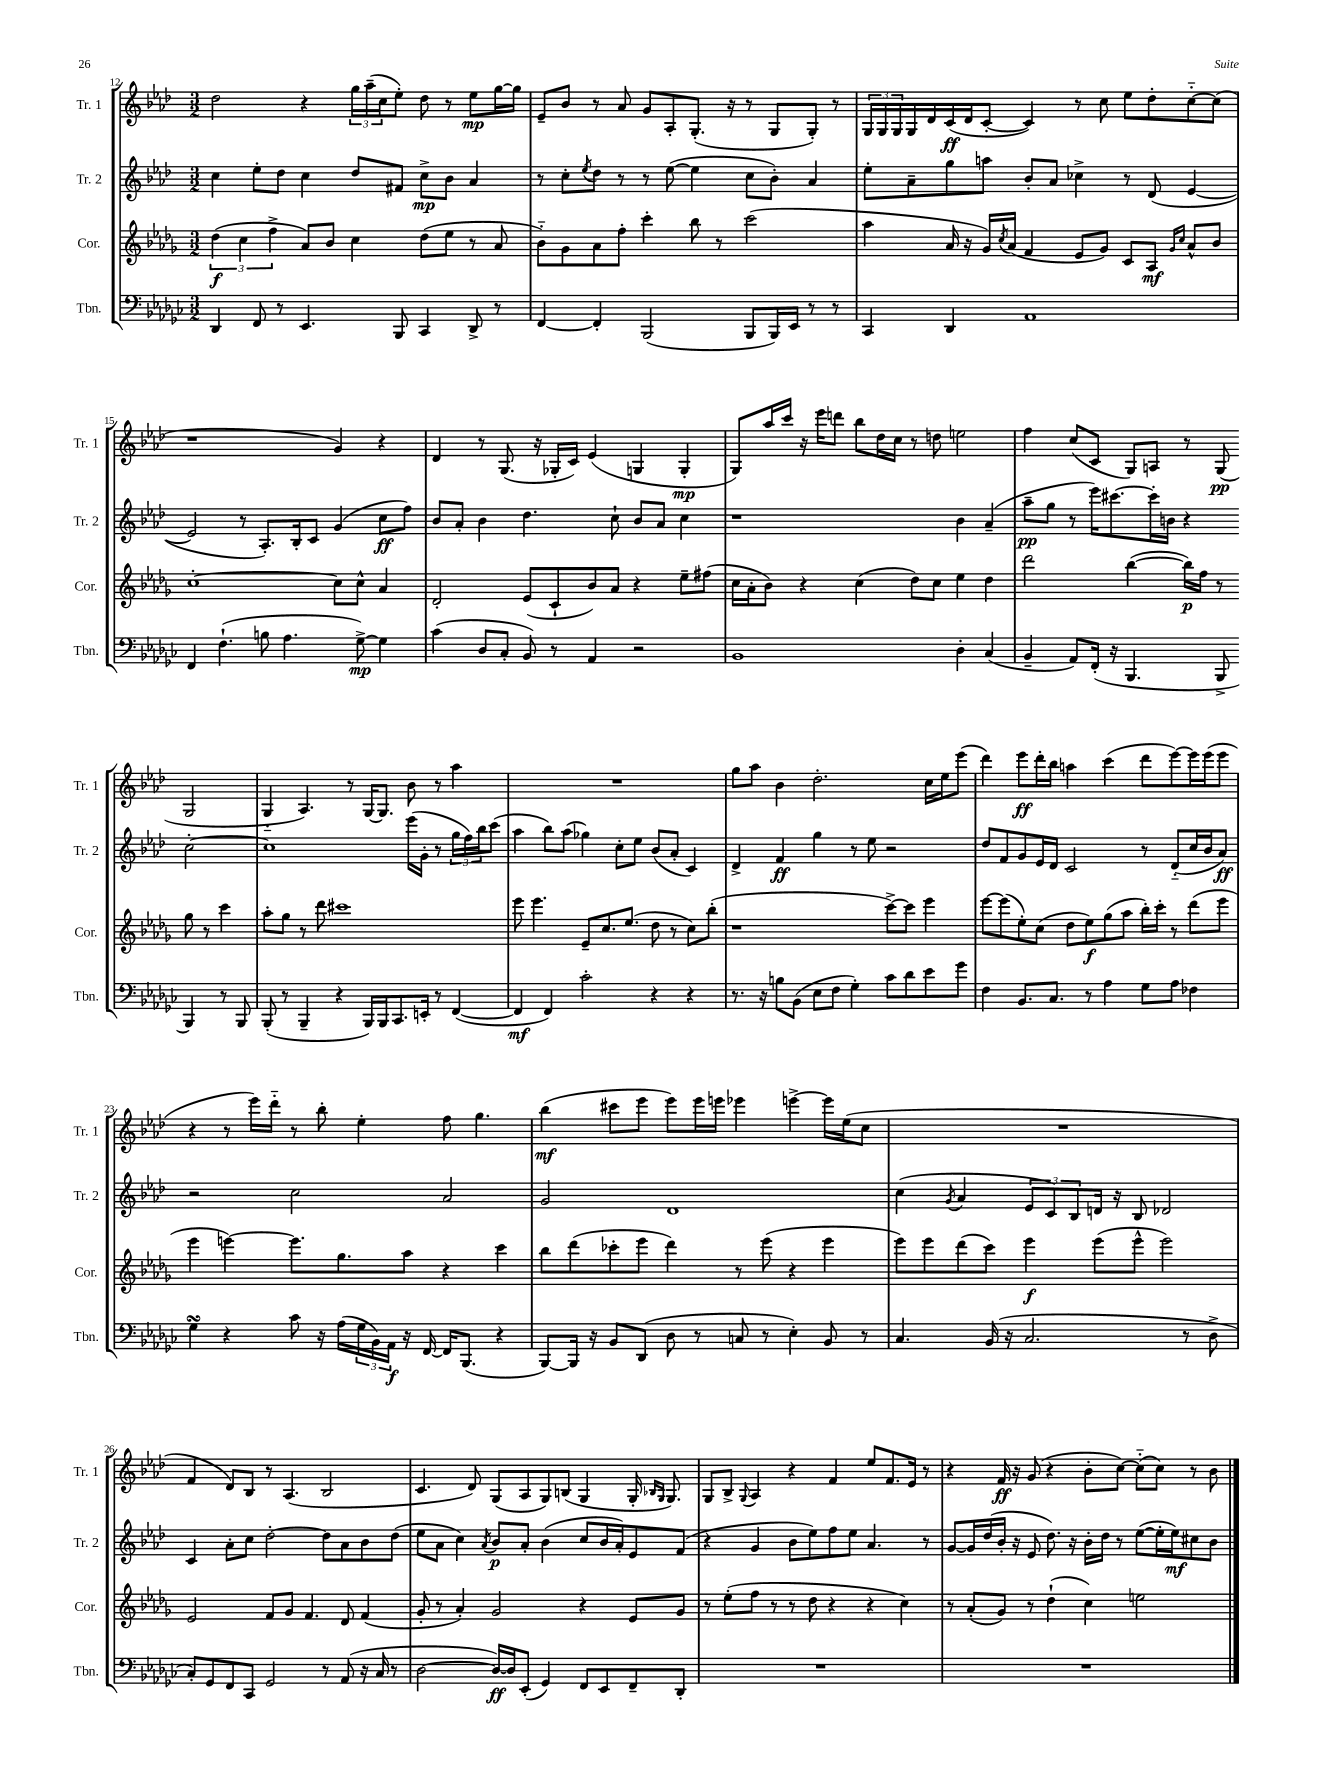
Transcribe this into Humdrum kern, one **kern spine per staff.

**kern	**kern	**kern	**kern
*staff4	*staff3	*staff2	*staff1
*clefF4	*clefG2	*clefG2	*clefG2
*k[b-e-a-d-g-c-]	*k[b-e-a-d-g-]	*k[b-e-a-d-]	*k[b-e-a-d-]
*M3/2	*M3/2	*M3/2	*M3/2
4DD-	(6dd-	4cc	2dd-
.	6cc	.	.
8FF	.	8ee-'	.
.	6ff^	.	.
8r	.	8dd-	.
4.EE-	8a-)	4cc	4r
.	8b-	.	.
.	4cc	8dd-	24gg
.	.	.	(24aa-~
.	.	.	24cc
8BBB-	.	8f#	8ee-')
4CC-	(8dd-	8cc^	8dd-
.	8ee-	8b-	8r
8DD-^	8r	4a-	8ee-
8r	8a-	.	[16gg
.	.	.	16gg]
=	=	=	=
[4FF	8b-'~)	8r	8e-~
.	8g-	8cc'	8b-
.	.	8qee-	.
4FF']	8a-	8dd-	8r
.	8ff'	8r	8a-
(2BBB-	4ccc'	8r	8g
.	.	([8ee-	8A-'
.	8bb-	4ee-]	(8.G'
.	8r	.	.
.	.	.	16r
8BBB-	(2ccc	8cc	8r
16BBB-)	.	8b-')	8G
16EE-	.	.	.
8r	.	4a-	8G')
8r	.	.	8r
=	=	=	=
4CC-	4aa-	8ee-'	24G
.	.	.	24G
.	.	.	24G
.	.	8a-~	16G
.	.	.	16d-
4DD-	16a-	8gg	(16c
.	16r	.	16d-
.	16g-)	8aa	[8c'
.	8qcc	.	.
.	(16a-	.	.
1AA-	4f	8b-'	4c])
.	.	8a-	.
.	8e-	4cc-^	8r
.	8g-)	.	8cc
.	8c	8r	8ee-
.	8A-	(8d-	8dd-'
.	16qqg-	.	.
.	16qqcc	.	.
.	8a-^^	[4e-	[8cc'~
.	8b-	.	(8cc]
=	=	=	=
4FF	[1cc'	2e-]	1r
(4.F`	.	.	.
.	.	8r	.
8B	.	8.A-')	.
4.A-	.	.	.
.	.	16B-'	.
.	.	8c	.
.	8cc]	(4g	4g)
[8G-^)	8cc^^	.	.
4G-]	4a-	8cc	4r
.	.	8ff)	.
=	=	=	=
(4c-	2d-'	8b-	4d-
.	.	8a-'	.
8D-	.	4b-	8r
8C-'	.	.	(8.G
8BB-)	(8e-	4.dd-	.
.	.	.	16r
8r	8c`	.	16G-'
.	.	.	16c)
4AA-	8b-)	.	(4e-
.	8a-	8cc`	.
2r	4r	8b-	4G
.	.	8a-	.
.	8ee-~	4cc	4G'
.	(8ff#	.	.
=	=	=	=
1BB-	16cc	1r	8G)
.	16a-'	.	.
.	8b-)	.	16aa-
.	.	.	16ccc
.	4r	.	16r
.	.	.	16eee-
.	.	.	8ddd
.	(4cc	.	8bb-
.	.	.	16dd-
.	.	.	16cc
.	8dd-)	.	8r
.	8cc	.	8dd
4D-'	4ee-	4b-	2ee
(4C-	4dd-	(4a-~	.
=	=	=	=
4BB-~	2ddd-	8aa-~	4ff
.	.	8gg	.
8AA-)	.	8r	(8cc
(16FF'	.	16eee-)	8c
16r	.	[8.ccc#	.
4.BBB-	([4bb-	.	8G)
.	.	16ccc#']	8A
.	.	16b	.
.	16bb-])	4r	8r
.	16ff	.	.
8BBB-^	8r	.	(8G
4BBB-)	8gg-	[2cc'	2G
.	8r	.	.
8r	4ccc	.	.
8BBB-	.	.	.
=	=	=	=
(8BBB-'	8aa-'	1cc]	4G'~
8r	8gg-	.	.
4BBB-~	8r	.	4.A-)
.	8ddd-	.	.
4r	1ccc#	.	.
.	.	.	8r
16BBB-)	.	.	[16G
16BBB-	.	.	8.G]
8.CC-	.	.	.
.	.	(16eee-	8b-
16EE'	.	16g'	.
8r	.	8r	8r
([4FF	.	24gg	4aa-
.	.	24ff)	.
.	.	24bb-	.
.	.	(8ccc	.
=	=	=	=
4FF]	8eee-	4aa-	1.r
.	4.eee-	.	.
4FF)	.	8bb-)	.
.	.	(8aa-	.
2c-'	8e-~	4gg-)	.
.	8.cc	.	.
.	.	8cc'	.
.	(8.ee-	.	.
.	.	8ee-	.
4r	8dd-	(8b-	.
.	8r	8a-'	.
4r	8cc)	4c)	.
.	(8bb-'	.	.
=	=	=	=
8.r	1r	4d-^	8gg
.	.	.	8aa-
16r	.	.	.
8B	.	4f	4b-
(8BB-	.	.	.
8E-	.	4gg	2.dd-'
8F	.	.	.
4G-')	.	8r	.
.	.	8ee-	.
8c-	[8ccc^)	2r	.
8d-	8ccc]	.	.
8e-	4eee-	.	16cc
.	.	.	16ee-
8g-	.	.	(8eee-
=	=	=	=
4F	[8eee-	8dd-	4ddd-)
.	(8eee-]	8f	.
8.BB-	8ee-')	8g	8eee-
.	(8cc	16e-	16ddd-'
8.C-	.	16d-	16bb-
.	8dd-	2c	4aa
8r	8ee-)	.	.
4A-	(8gg-	.	(4ccc
.	8aa-	.	.
8G-	16bb-')	8r	8ddd-
.	16ccc'	.	.
8A-	8r	(8d-'~	[8eee-)
4F-	(8ddd-	16cc	16eee-]
.	.	16b-	(16eee-
.	8eee-	8a-)	8eee-
=	=	=	=
4G-	4eee-	2r	4r
4r	[4eee)	.	8r
.	.	.	16eee-)
.	.	.	16ddd-'~
8c-	8.eee]	2cc	8r
16r	.	.	8bb-'
(16A-	8.gg-	.	.
24G-	.	.	4ee-'
24BB-)	.	.	.
24AA-	.	.	.
16r	8aa-	.	.
[16FF	.	.	.
16FF]	4r	2a-	8ff
(8.BBB-	.	.	.
.	.	.	4.gg
4r	4ccc	.	.
=	=	=	=
[8BBB-)	8bb-	2g	(4bb-
16BBB-]	(8ddd-	.	.
16r	.	.	.
8BB-	8ccc-'	.	8ccc#
(8DD-	8eee-	.	8eee-
8D-	4ddd-)	1d-	8eee-)
8r	.	.	16eee-
.	.	.	16eee
8C	8r	.	4eee-
8r	(8eee-	.	.
4E-')	4r	.	[4eee^
8BB-	4eee-	.	16eee]
.	.	.	(16ee-
8r	.	.	8cc
=	=	=	=
4.C-	8eee-)	(4cc	1.r
.	8eee-	.	.
.	.	8qg	.
.	(8ddd-	4a-	.
(16BB-	8ccc)	.	.
16r	.	.	.
2.C-	4eee-	12e-	.
.	.	12c)	.
.	.	12B-	.
.	(8eee-	16d	.
.	.	16r	.
.	8eee-^^	8B-	.
.	2eee-)	2d-	.
8r	.	.	.
8D-^	.	.	.
=	=	=	=
8C-')	2e-	4c	4f
8GG-	.	.	.
8FF	.	8a-'	8d-)
8CC-	.	8cc	8B-
2GG-	8f	[2dd-'	8r
.	8g-	.	(4.A-
.	4.f	.	.
8r	.	8dd-]	2B-
(8AA-	8d-	8a-	.
16r	(4f	8b-	.
16C-	.	.	.
8r	.	(8dd-	.
=	=	=	=
[2D-	8g-'	8ee-	4.c
.	8r	8a-	.
.	4a-')	4cc)	.
.	.	.	8d-)
.	.	8qa-	.
16D-_)	2g-	8b-	(8G
16D-]	.	.	.
(8EE-'	.	8a-'	8A-
4GG-)	.	(4b-	8G)
.	.	.	(8B
8FF	4r	8cc	4G
8EE-	.	16b-	.
.	.	16a-')	.
8FF~	8e-	8e-	16G'
.	.	.	16qqB-
.	.	.	16qqG
.	.	.	8.G)
8DD-'	8g-	(8f	.
=	=	=	=
1.r	8r	4r	8G
.	(8ee-'	.	8B-^
.	.	.	8qqG
.	8ff	4g	4A-
.	8r	.	.
.	8r	8b-	4r
.	8dd-	8ee-)	.
.	4r	8ff	4f
.	.	8ee-	.
.	4r	4.a-	8ee-
.	.	.	8.f
.	4cc)	.	.
.	.	.	16e-
.	.	8r	8r
=	=	=	=
1.r	8r	[8g	4r
.	(8a-'	16g]	.
.	.	(16dd-	.
.	8g-)	16b-'	16f
.	.	16r	16r
.	8r	8e-	(8g
.	(4dd-`	8.dd-)	4r
.	.	16r	.
.	4cc)	16b-'	8b-'
.	.	16dd-	.
.	.	8r	[8cc)
.	2ee	([8ee-	(8cc'~]
.	.	16ee-']	8cc)
.	.	16ee-)	.
.	.	8cc#	8r
.	.	8b-	8b-
==	==	==	==
*-	*-	*-	*-
